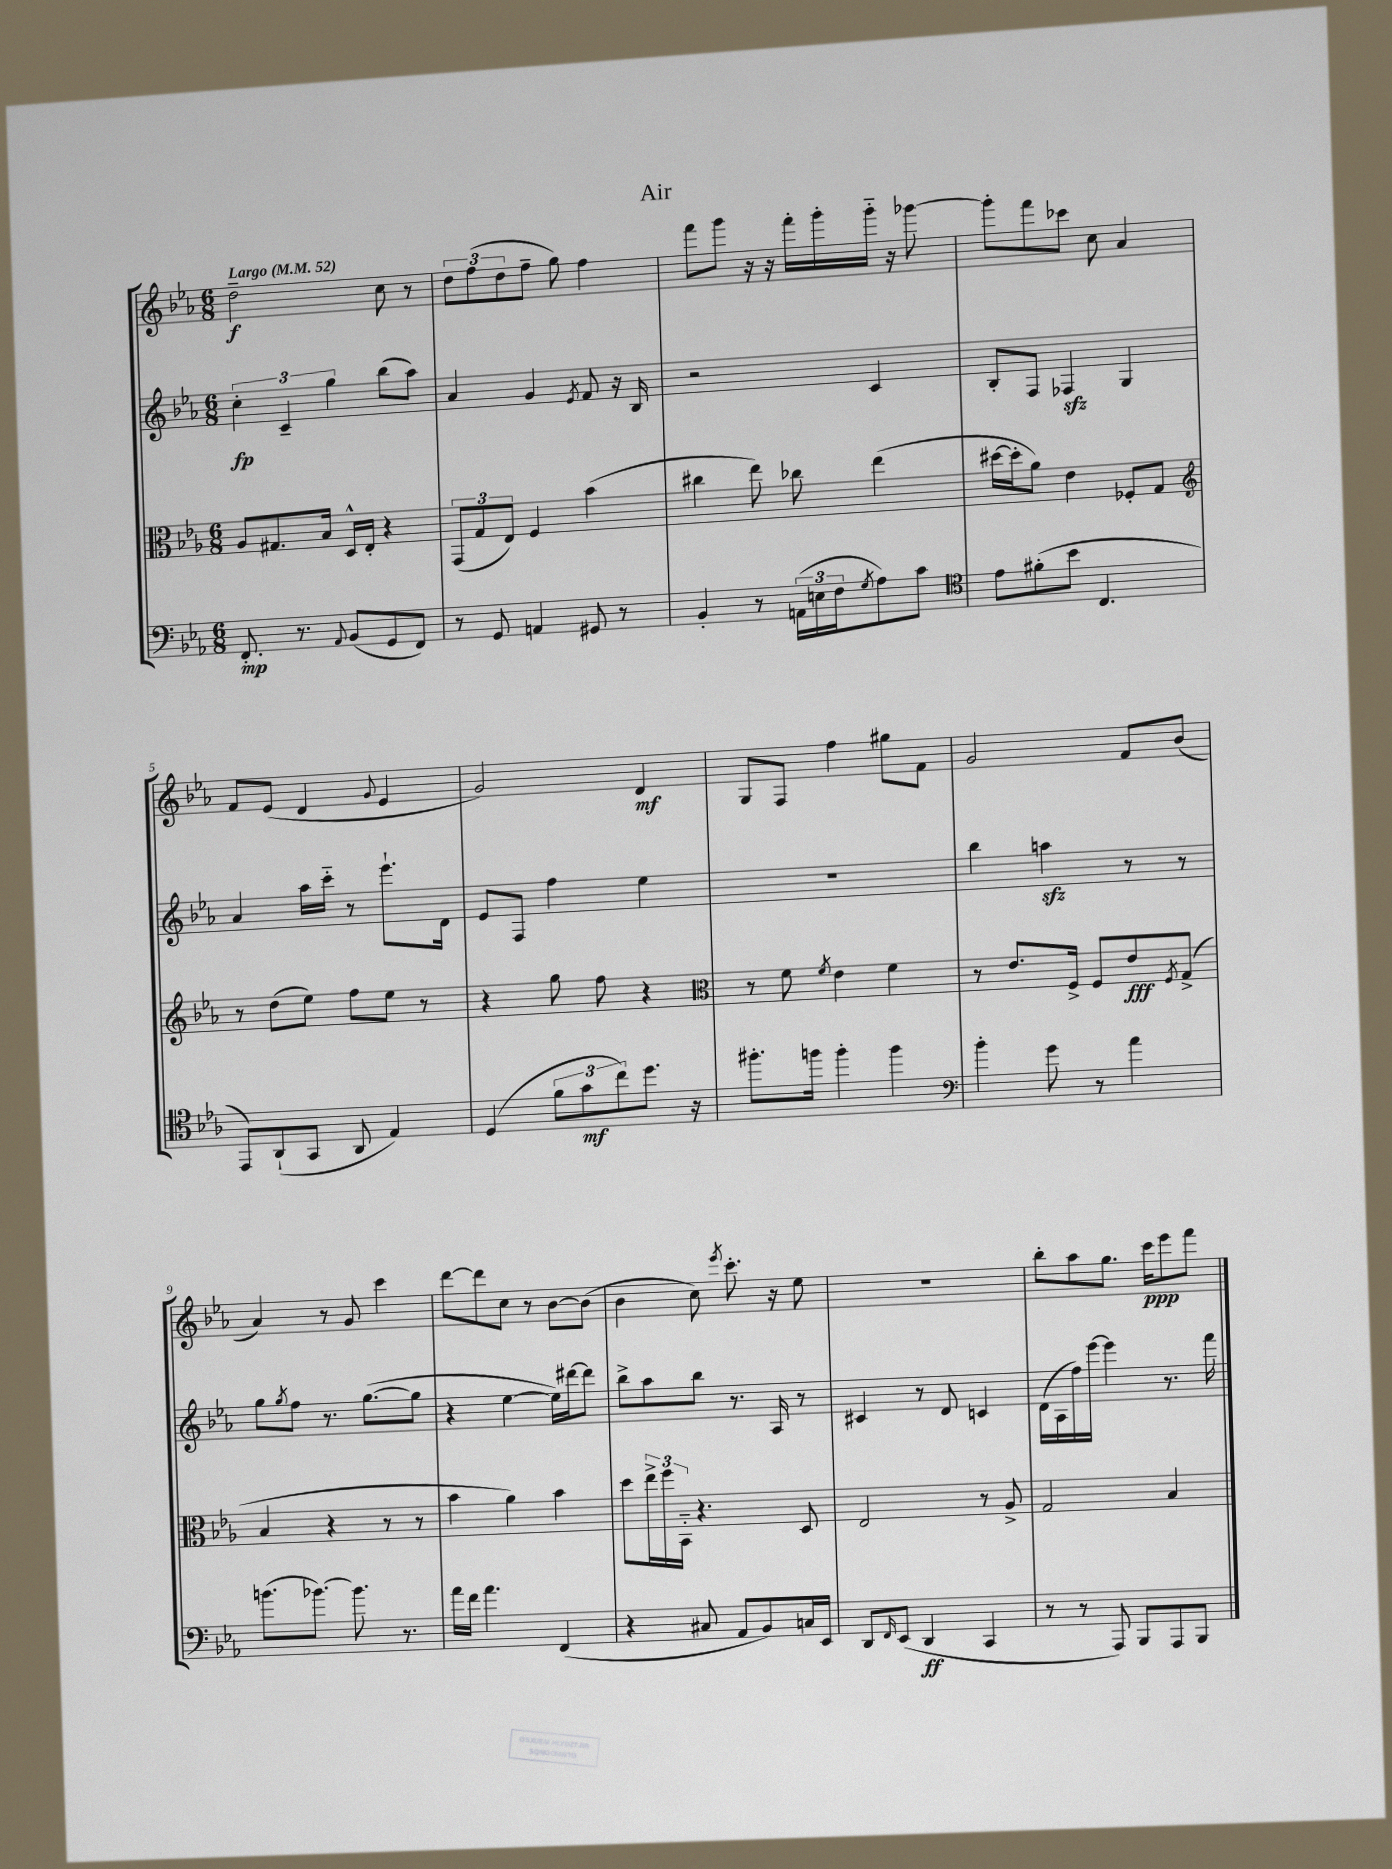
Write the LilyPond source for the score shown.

\header { title = "Air" }
<<
\new StaffGroup <<
\new Staff = "s0" {
    \clef treble \key ees \major \numericTimeSignature \time 6/8 \tempo "Largo" 4 = 52
    d''2--\f c''8 r8 |
    \tuplet 3/2 { d''8 f''8( d''8 } f''8-- g''8) f''4 |
    f'''8 g'''8 r16 r16 f'''16-. g'''16-. g'''16-_ r16 ges'''8~ |
    ges'''8-. f'''8 ces'''8 c''8 aes'4 |
    f'8 ees'8( d'4 \appoggiatura { g'8 } ees'4 |
    g'2) d'4\mf |
    g8 f8 f''4 gis''8 f'8 |
    g'2 f'8 bes'8( |
    aes'4) r8 g'8 c'''4 |
    d'''8~ d'''8 c''8 r8 bes'8~ bes'8( |
    bes'4 c''8) \acciaccatura { ees'''8 } c'''8.-. r16 ees''8 |
    r2. |
    bes''8-. aes''8 g''8. c'''16\ppp ees'''8 f'''8 \bar "|." |
}
\new Staff = "s1" {
    \clef treble \key ees \major \numericTimeSignature \time 6/8
    \tuplet 3/2 { c''4-.\fp c'4-- g''4 } bes''8( aes''8) |
    aes'4 g'4 \acciaccatura { ees'8 } f'8 r16 bes16 |
    r2 c'4 |
    bes8-. f8 fes4\sfz g4 |
    aes'4 aes''16 c'''16-_ r8 ees'''8.-! d'16 |
    ees'8 f8 f''4 ees''4 |
    R2. |
    bes''4 a''4\sfz r8 r8 |
    g''8 \acciaccatura { g''8 } f''8 r8. g''8.~( g''8 |
    r4 ees''4~ ees''16) dis'''16~ dis'''8 |
    bes''8-> aes''8 bes''8 r8. aes16 r8 |
    cis'4 r8 d'8 c'4 |
    d'16( aes16 f''16) ees'''16~ ees'''4 r8. f'''16 \bar "|." |
}
\new Staff = "s2" {
    \clef alto \key ees \major \numericTimeSignature \time 6/8
    aes8 gis8. bes16 d16-^ ees16-. r4 |
    \tuplet 3/2 { g,8( g8 ees8) } f4 bes'4( |
    cis''4 ees''8) ces''8 ees''4( |
    dis''16~ dis''16-. aes'8) ees'4 fes8-. g8 |
    \clef treble r8 d''8( ees''8) f''8 ees''8 r8 |
    r4 g''8 f''8 r4 |
    \clef alto r8 f'8 \acciaccatura { f'8 } ees'4 f'4 |
    r8 ees'8. f16-> f8 ees'8\fff \acciaccatura { f8 } g8->( |
    bes4 r4 r8 r8 |
    bes'4 aes'4) bes'4 |
    d''8 \tuplet 3/2 { ees''16-> f''16 bes,16-_ } r4. d8 |
    ees2 r8 aes8-> |
    g2 bes4 \bar "|." |
}
\new Staff = "s3" {
    \clef bass \key ees \major \numericTimeSignature \time 6/8
    f,8.-.\mp r8. \appoggiatura { aes,8 } bes,8( g,8 f,8) |
    r8 g,8 a,4 gis,8 r8 |
    bes,4-. r8 \tuplet 3/2 { a,16( e16 f16 } \acciaccatura { g8 } aes8) c'8 |
    \clef tenor ees'8 fis'8-.( bes'8 c4. |
    ees,8) aes,8-!( g,8 aes,8 ees4) |
    d4( \tuplet 3/2 { f'8 g'8\mf c''8) } d''8. r16 |
    fis''8.-. f''16 f''4-. f''4 |
    \clef bass bes'4-. g'8 r8 aes'4 |
    b'8.( bes'8.~) bes'8. r8. |
    aes'16 f'16 aes'4. f,4( |
    r4 cis8 aes,8 bes,8) c16 ees,16 |
    d,8 \grace { f,16 } ees,8( d,4\ff c,4 |
    r8 r8 aes,,8) bes,,8 aes,,8 bes,,8 \bar "|." |
}
>>
>>
